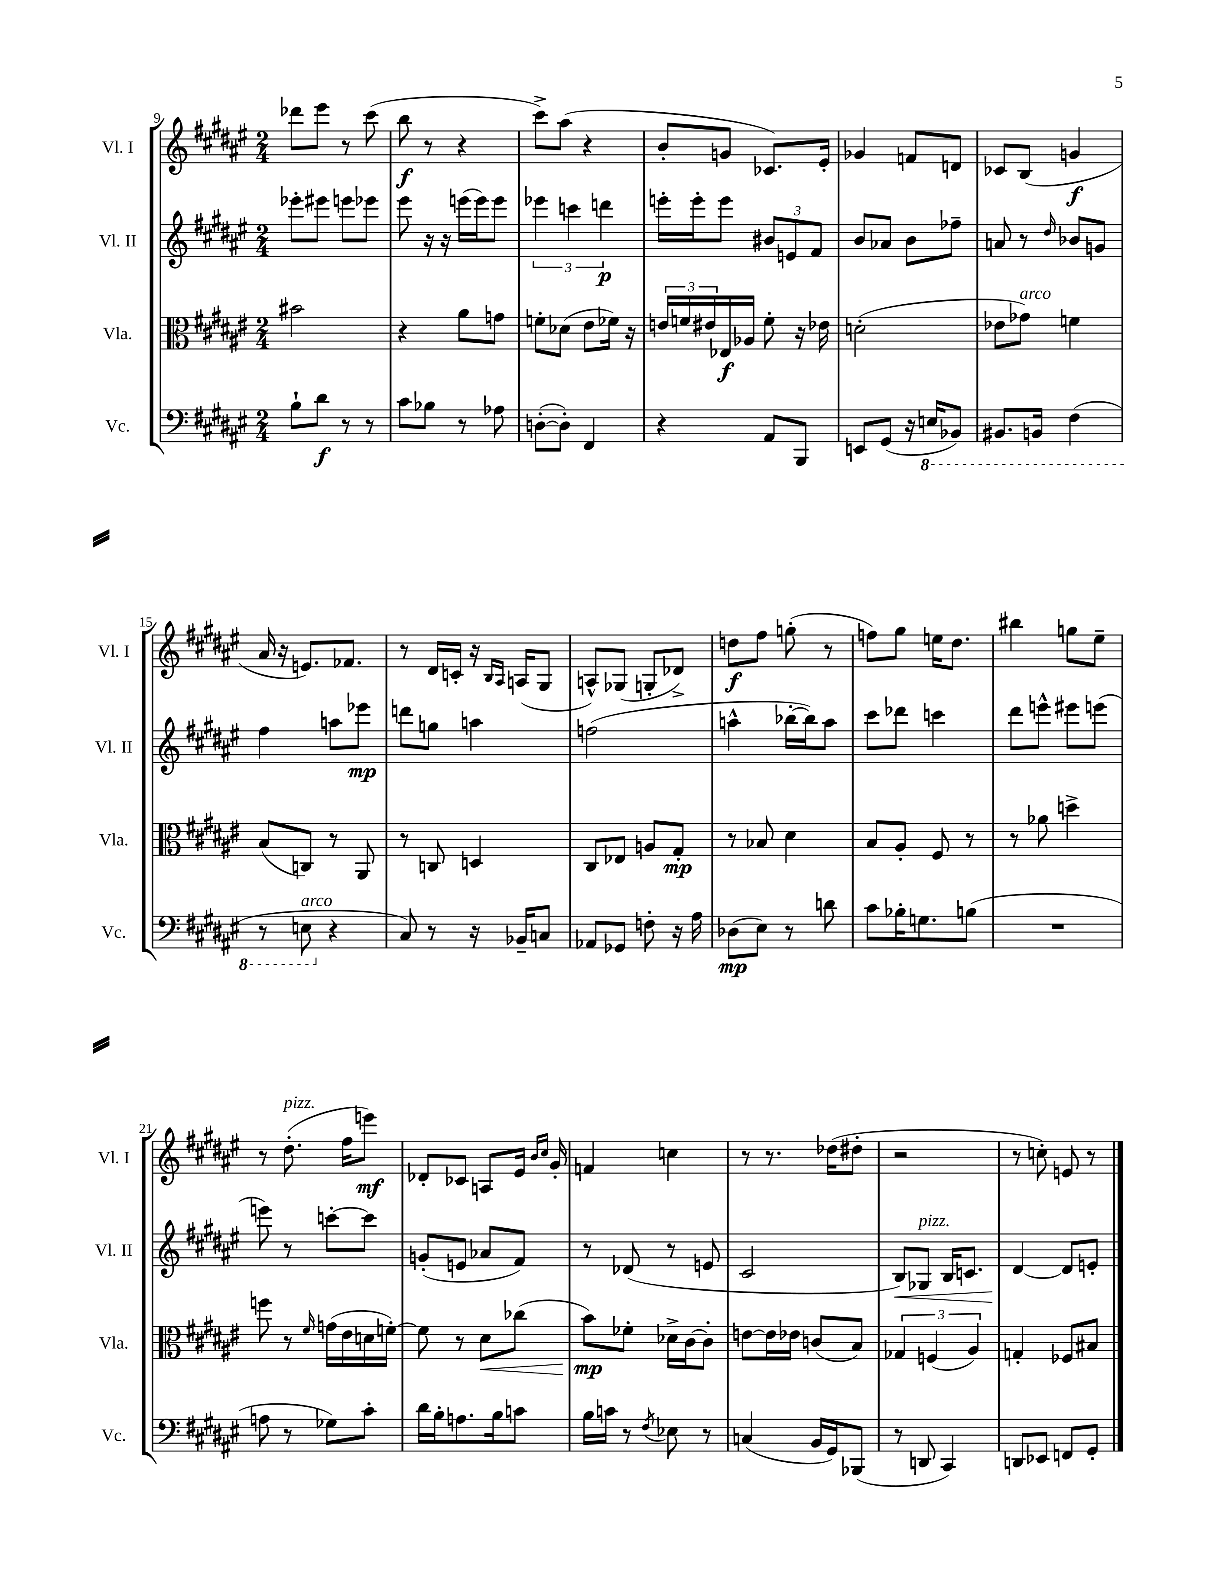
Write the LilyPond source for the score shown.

<<
\new StaffGroup <<
\new Staff = "s0" \with { instrumentName = "Vl. I" shortInstrumentName = "Vl. I" } {
    \clef treble \key fis \major \numericTimeSignature \time 2/4
    des'''8 eis'''8 r8 cis'''8( |
    b''8\f r8 r4 |
    cis'''8->) ais''8( r4 |
    b'8-. g'8 ces'8.) eis'16-. |
    ges'4 f'8 d'8 |
    ces'8 b8( g'4\f |
    ais'16 r16 e'8.) fes'8. |
    r8 dis'16 c'16-. r16 \grace { b16 ais16 } a16( gis8 |
    a8-^) ges8( g8-. des'8->) |
    d''8\f fis''8 g''8-.( r8 |
    f''8) gis''8 e''16 dis''8. |
    bis''4 g''8 eis''8-- |
    r8 dis''8.-.^\markup { \italic "pizz." }( fis''16 e'''8\mf) |
    des'8-. ces'8 a8 eis'16 \grace { b'16 cis''16 } gis'16-. |
    f'4 c''4 |
    r8 r8. des''16( dis''8-. |
    r2 |
    r8 c''8-.) e'8 r8 \bar "|." |
}
\new Staff = "s1" \with { instrumentName = "Vl. II" shortInstrumentName = "Vl. II" } {
    \clef treble \key fis \major \numericTimeSignature \time 2/4
    ees'''8-. eis'''8 e'''8 ees'''8 |
    eis'''8 r16 r16 e'''16( e'''16) e'''8 |
    \tuplet 3/2 { ees'''4 c'''4 d'''4\p } |
    e'''16-. e'''16-. e'''8 \tuplet 3/2 { bis'8 e'8 fis'8 } |
    b'8 aes'8 b'8 fes''8-- |
    a'8 r8 \grace { dis''16 } bes'8 g'8 |
    fis''4 a''8 ees'''8\mp |
    d'''8 g''8 a''4 |
    f''2( |
    a''4-^ bes''16~-. bes''16) a''8 |
    cis'''8 des'''8 c'''4 |
    dis'''8 e'''8-^ eis'''8 e'''8( |
    e'''8) r8 c'''8~-. c'''8 |
    g'8-.( e'8 aes'8 fis'8) |
    r8 des'8( r8 e'8 |
    cis'2 |
    b8\<) ges8^\markup { \italic "pizz." } b16 c'8. |
    dis'4~\! dis'8 e'8-. \bar "|." |
}
\new Staff = "s2" \with { instrumentName = "Vla." shortInstrumentName = "Vla." } {
    \clef alto \key fis \major \numericTimeSignature \time 2/4
    bis'2 |
    r4 ais'8 g'8 |
    f'8-. des'8( eis'8 fes'16) r16 |
    \tuplet 3/2 { e'16 f'16 eis'16 } ees16\f aes16 f'8-. r16 ees'16 |
    d'2-.( |
    ees'8 ges'8^\markup { \italic "arco" }) f'4 |
    b8( c8) r8 ais,8 |
    r8 c8 d4 |
    cis8 ees8 a8 gis8-.\mp |
    r8 bes8 dis'4 |
    b8 ais8-. fis8 r8 |
    r8 aes'8 d''4-> |
    f''8 r8 \grace { fis'16 } g'16( eis'16 d'16 f'16~-.) |
    f'8 r8 dis'8\< ces''8( |
    b'8\mp\!) fes'8-. des'16-> cis'16~ cis'8-. |
    e'8~ e'16 ees'16 c'8( b8) |
    \tuplet 3/2 { ges4 f4( ais4) } |
    g4-. fes8 bis8 \bar "|." |
}
\new Staff = "s3" \with { instrumentName = "Vc." shortInstrumentName = "Vc." } {
    \clef bass \key fis \major \numericTimeSignature \time 2/4
    b8-! dis'8\f r8 r8 |
    cis'8 bes8 r8 aes8 |
    d8~-.( d8-.) fis,4 |
    r4 ais,8 b,,8 |
    e,8 gis,8( r16 \ottava #-1 e,!16 bes,,8) |
    bis,,8. b,,16 fis,4( |
    r8 e,8^\markup { \italic "arco" } \ottava #0 r4 |
    cis8) r8 r16 bes,16-- c8 |
    aes,8 ges,8 f8-. r16 ais16 |
    des8\mp( eis8) r8 d'8 |
    cis'8 bes16-. g8. b8( |
    R2 |
    a8 r8 ges8) cis'8-. |
    dis'16 b16-. a8. b16 c'8 |
    b16 c'16 r8 \acciaccatura { fis8 } ees8 r8 |
    c4( b,16 gis,16) bes,,8( |
    r8 d,8 cis,4) |
    d,8 ees,8 f,8 gis,8-. \bar "|." |
}
>>
>>
\layout { \context { \Score currentBarNumber = #9 } }
